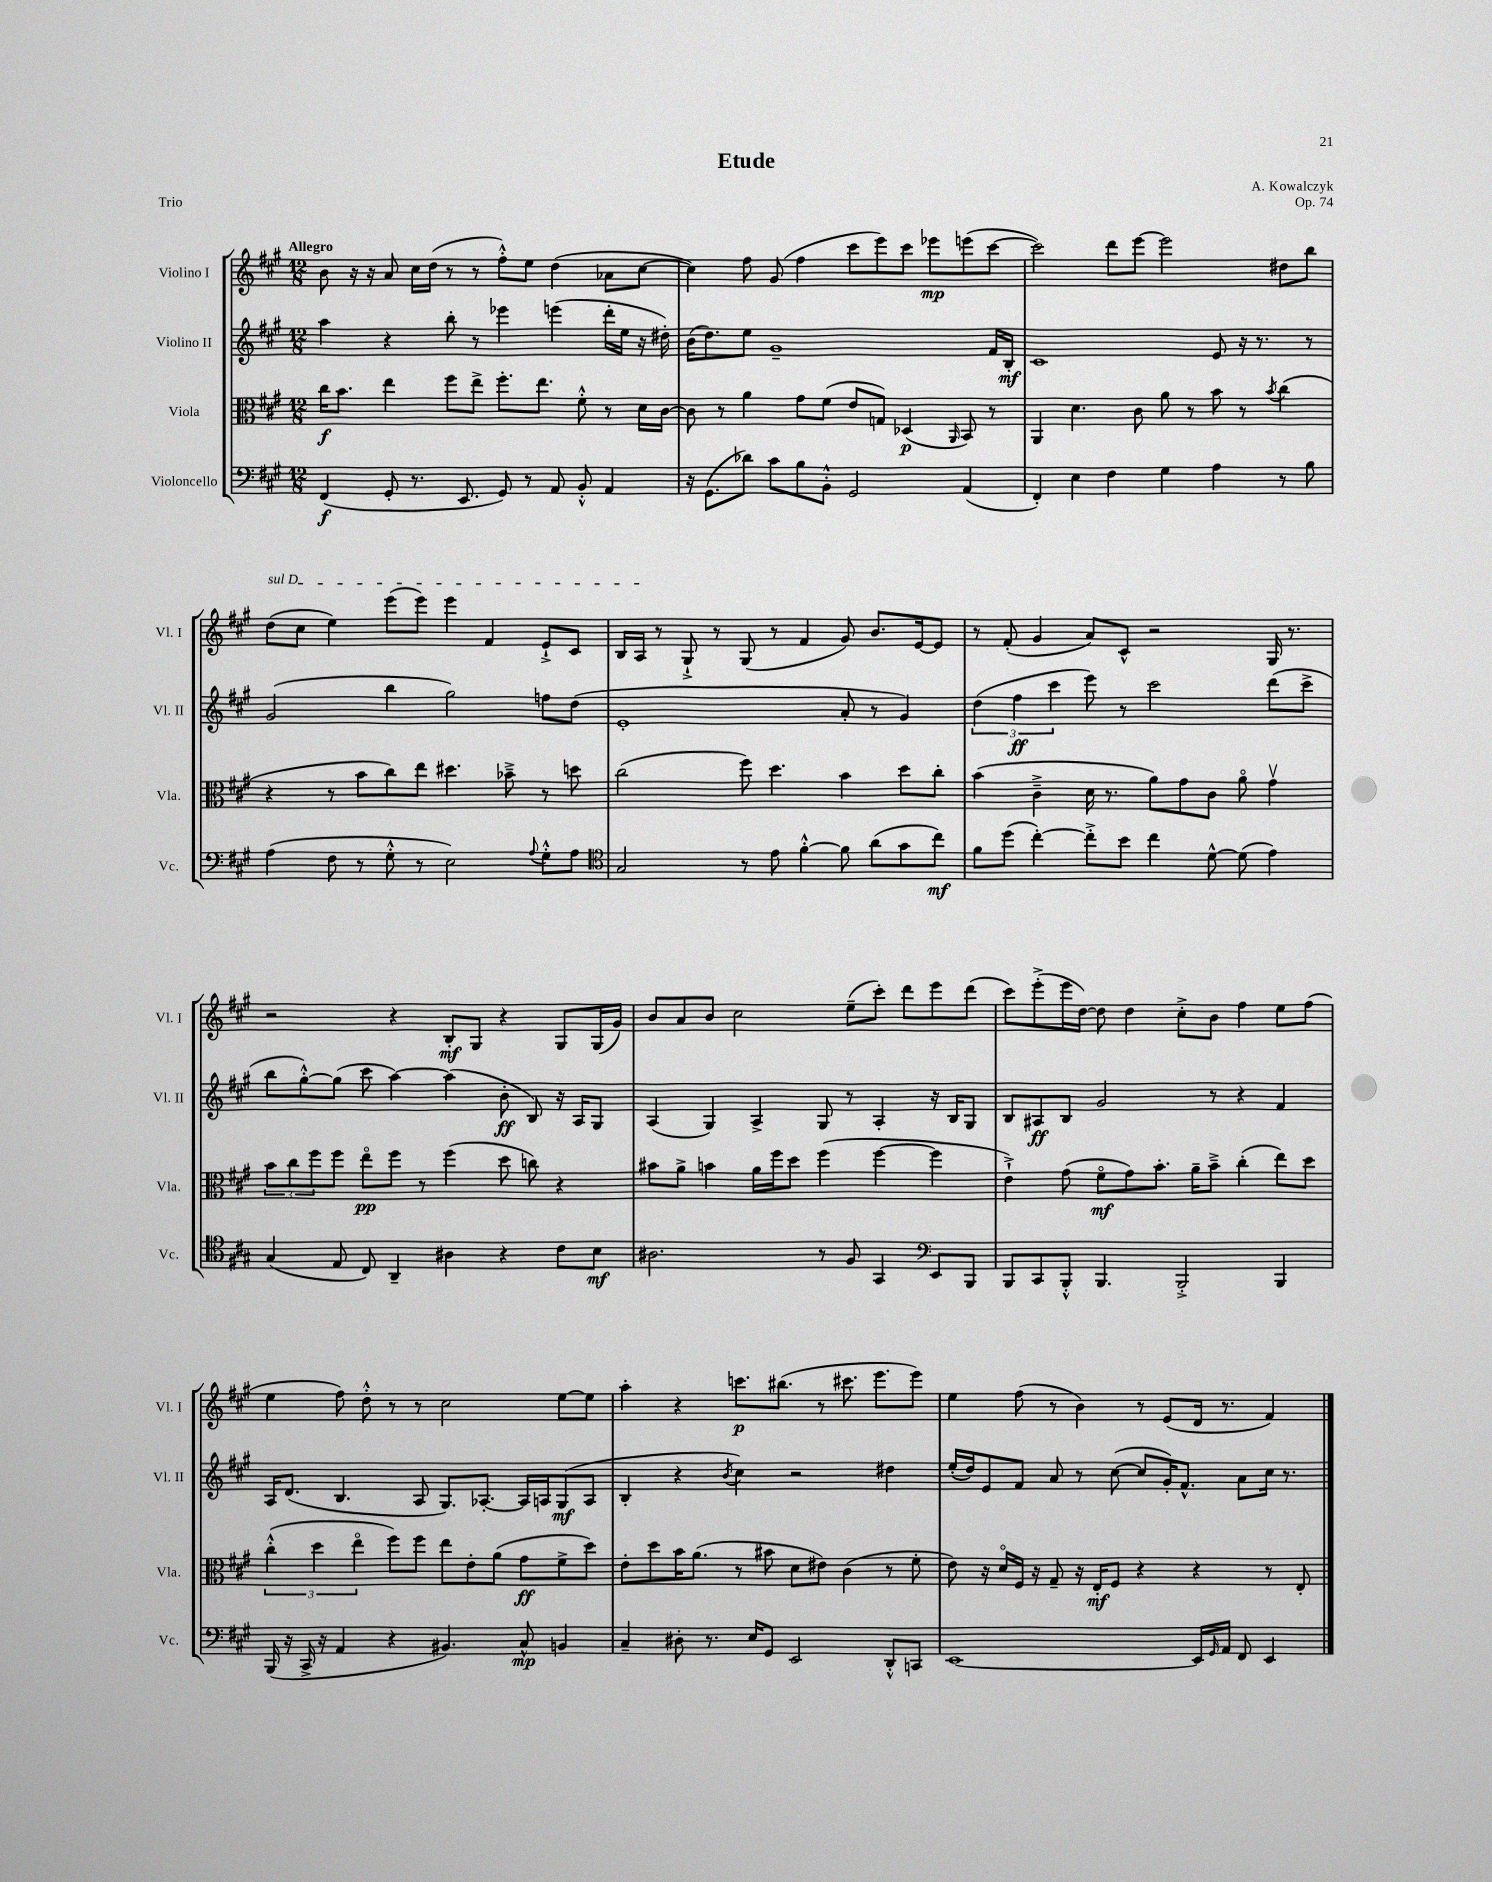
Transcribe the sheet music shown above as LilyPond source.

\header { title = "Etude" composer = "A. Kowalczyk" opus = "Op. 74" piece = "Trio" }
<<
\new StaffGroup <<
\new Staff = "s0" \with { instrumentName = "Violino I" shortInstrumentName = "Vl. I" } {
    \clef treble \key a \major \numericTimeSignature \time 12/8 \tempo "Allegro"
    b'8 r16 r16 a'8 cis''16 d''16( r8 r8 fis''8-.-^) e''8 d''4( aes'8 cis''8~ |
    cis''4) fis''8 gis'8( fis''4 cis'''8 e'''8) cis'''8 ees'''8\mp e'''8( cis'''8~ |
    cis'''2) d'''8 e'''8~ e'''2 dis''8 b''8 |
    \once \override TextSpanner.bound-details.left.text = \markup { \italic "sul D" } d''8\startTextSpan( cis''8 e''4) e'''8( e'''8) e'''4 fis'4 e'8-!-> cis'8 |
    b16 a16\stopTextSpan r8 gis8-!-> r8 gis8( r8 fis'4 gis'8) b'8. e'16~ e'8 |
    r8 fis'8-.( gis'4 a'8) cis'8-^ r2 gis16 r8. |
    r2 r4 b8-.\mf gis8 r4 gis8 gis16( gis'16) |
    b'8 a'8 b'8 cis''2 e''8--( cis'''8-.) d'''8 e'''8 d'''8( |
    cis'''8) e'''8-.->( e'''16 d''16~) d''8 d''4 cis''8-.-> b'8 fis''4 e''8 fis''8( |
    e''4 fis''8) d''8-.-^ r8 r8 cis''2 e''8~ e''8 |
    a''4-. r4 c'''8.\p bis''8.( r8 cis'''8. e'''8. e'''8) |
    e''4 fis''8( r8 b'4) r8 e'8( d'16 r8. fis'4) \bar "|." |
}
\new Staff = "s1" \with { instrumentName = "Violino II" shortInstrumentName = "Vl. II" } {
    \clef treble \key a \major \numericTimeSignature \time 12/8
    a''4 r4 b''8-. r8 ees'''4 e'''4( d'''16-. e''16 r16 dis''16-.) |
    b'16( d''8.) e''8 gis'1-- fis'16 b16-.\mf |
    cis'1 e'8 r16 r8. r8 |
    gis'2( b''4 gis''2) f''8 d''8( |
    e'1-. a'8-. r8 gis'4) |
    \tuplet 3/2 { d''4( fis''4\ff cis'''4 } e'''8) r8 cis'''2 d'''8( cis'''8-> |
    b''8 gis''8~-.-^) gis''8( cis'''8 a''4~) a''4( b'8-.\ff b8) r16 a16 gis8 |
    a4( gis4) a4-> gis8 r8 a4-. r16 b16 gis8 |
    b8 ais8\ff b8 gis'2 r8 r4 fis'4 |
    a16 d'8.( b4. a8 gis8.) aes8.~-. aes16 a16 gis8\mf( a8 |
    b4-. r4 \acciaccatura { b'8 } cis''4) r2 dis''4 |
    e''16-.( d''16) e'8 fis'8 a'8 r8 cis''8~( cis''8 gis'16-.) fis'8.-^ a'8 cis''16 r8. \bar "|." |
}
\new Staff = "s2" \with { instrumentName = "Viola" shortInstrumentName = "Vla." } {
    \clef alto \key a \major \numericTimeSignature \time 12/8
    cis''16\f b'8. e''4 fis''8 e''8-> fis''8.-. e''8. fis'8-.-^ r8 d'16 cis'16~ |
    cis'8 r8 a'4 gis'8 fis'8( e'8 g8) des4\p( \grace { a,16 } b,8) r8 |
    a,4 d'4. cis'8 a'8 r8 b'8 r8 \acciaccatura { b'8 } cis''4( |
    r4 r8 b'8 cis''8) e''8 dis''4. bes'8---> r8 d''8 |
    cis''2( fis''8) d''4. b'4 d''8 cis''8-. |
    b'4( cis'4---> d'16 r8. a'8) gis'8 cis'8 a'8\flageolet gis'4\upbow |
    \tuplet 3/2 { b'8 cis''8 fis''8 } fis''8 e''8\flageolet\pp fis''8 r8 fis''4( d''8 c''8) r4 |
    bis'8 a'8-> b'4 a'16 fis''16 d''8 fis''4( fis''4~ fis''4 |
    e'4-!->) gis'8( fis'8\flageolet\mf gis'8) b'8.-. a'16-- b'8---> cis''4-.( e''8) d''8 |
    \tuplet 3/2 { cis''4-.-^( d''4 e''4\flageolet } fis''8) fis''8 e''8 e'8-. a'8( gis'8\ff fis'8-> d''8) |
    e'8-. d''8 b'16 a'8.( r8 bis'8 d'8 eis'8) cis'4( r8 fis'8-. |
    e'8) r16 d'16\flageolet fis16 r16 gis8-- r16 e16-.\mf fis8 r4 r4 r8 e8-. \bar "|." |
}
\new Staff = "s3" \with { instrumentName = "Violoncello" shortInstrumentName = "Vc." } {
    \clef bass \key a \major \numericTimeSignature \time 12/8
    fis,4\f( gis,8-. r8. e,8. gis,8) r8 a,8 b,8-.-^ a,4 |
    r16 gis,8.( des'8) cis'8 b8 b,8-.-^ gis,2 a,4( |
    fis,4-.) e4 fis4 gis4 a4 r8 b8 |
    a4( fis8 r8 gis8-.-^ r8 e2) \appoggiatura { a8 } gis8-.-^ a8 |
    \clef tenor gis2 r8 e'8 fis'4~-.-^ fis'8 a'8( gis'8 cis''8\mf) |
    fis'8 d''8( cis''4~-.) cis''8-.-> b'8 cis''4 d'8~-^ d'8( e'4) |
    gis4( e8 cis8) a,4-- ais4 r4 cis'8 b8\mf |
    ais2. r8 fis8 gis,4 \clef bass e,8 b,,8 |
    b,,8 cis,8 b,,8-.-^ b,,4. b,,2-.-> b,,4 |
    b,,16( r16 cis,16-> r16 a,4 r4 bis,4.) cis8-^\mp b,4 |
    cis4-- dis8-. r8. e16 gis,8 e,2 d,8-.-^ c,8 |
    e,1~ e,16 \grace { gis,16 } a,16 fis,8 e,4 \bar "|." |
}
>>
>>
\layout { \context { \Score \remove "Bar_number_engraver" } }
